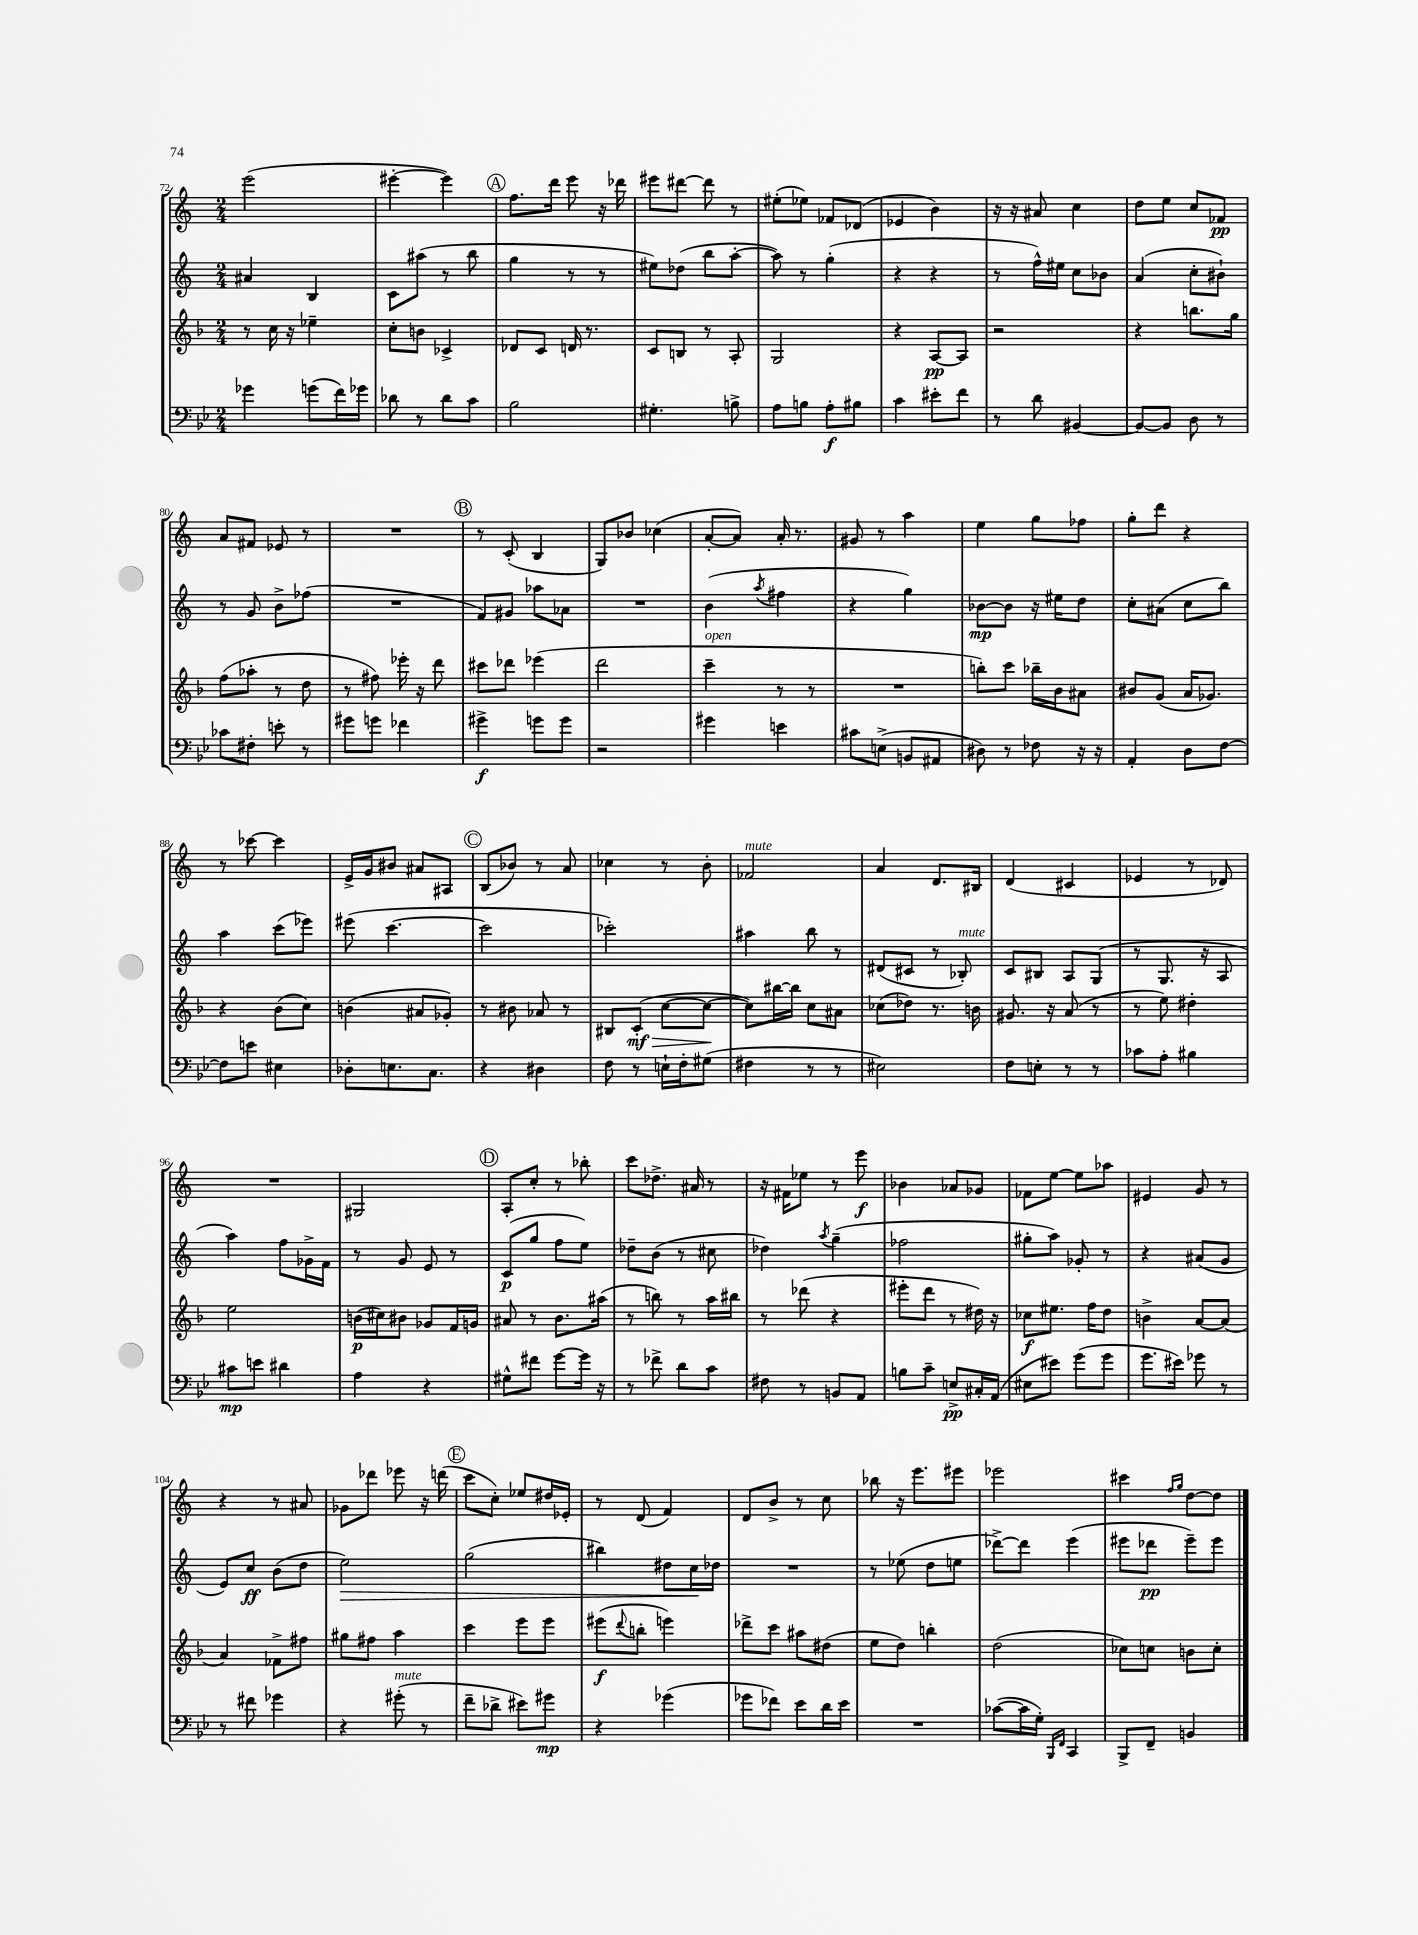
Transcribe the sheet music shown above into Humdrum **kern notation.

**kern	**kern	**kern	**kern
*staff4	*staff3	*staff2	*staff1
*clefF4	*clefG2	*clefG2	*clefG2
*k[b-e-]	*k[b-]	*k[]	*k[]
*M2/4	*M2/4	*M2/4	*M2/4
4g-\	8r	4a#/	(2eee\
.	16cc\	.	.
.	16r	.	.
(8g\L	4ee-~\	4B/	.
16f\L)	.	.	.
16g-\JJ	.	.	.
=	=	=	=
8d-\	8cc'\L	8c\L	[4eee#'\
8r	8b\J	(8aa#\J	.
8d-\L	4c-^/	8r	4eee#\])
8c\J	.	8bb\	.
=	=	=	=
2B-\	8d-/L	4gg\	8.ff\L
.	8c/J	.	.
.	.	.	16ddd\Jk
.	16d/	8r	8eee\
.	8.r	.	.
.	.	8r	16r
.	.	.	16ddd-\
=	=	=	=
4.G#'\	8c/L	8ee#\L)	8eee#\L
.	8B/J	(8dd-\J	[8ddd#\J
.	8r	8bb\L	8ddd#\]
8B^\	8A'/	[8aa'\J	8r
=	=	=	=
8A\L	2G/	8aa\])	(8ee#'\L
8B\J	.	8r	8ee-\J)
8A'\L	.	(4gg'\	8f-/L
8B#\J	.	.	(8d-/J
=	=	=	=
4c\	4r	4r	4e-/
8e#'\L	[8A/L	4r	4b\)
8f\J	8A/]J	.	.
=	=	=	=
8r	2r	8r	16r
.	.	.	16r
8d\	.	16ff^^\LL)	8a#/
.	.	16ee#\JJ	.
[4BB#/	.	8cc\L	4cc\
.	.	8b-\J	.
=	=	=	=
8BB#/_L	4r	(4a/	8dd\L
8BB#/]J	.	.	8ee\J
8D\	8.bb\L	8cc'\L	8cc/L
8r	.	8b#`\J)	8f-/J
.	16gg\Jk	.	.
=	=	=	=
8c-\L	(8ff\L	8r	8a/L
8F#'\J	8aa-'\J	8g/	8f#/J
8e'\	8r	8b^\L	8e-/
8r	8dd\	(8ff-\J	8r
=	=	=	=
8g#\L	8r	2r	2r
8g\J	8ff#\)	.	.
4f-\	16eee-'\	.	.
.	16r	.	.
.	8ddd\	.	.
=	=	=	=
4g#^\	8ccc#\L	8f/L)	8r
.	8ddd-\J	8g#/J	(8c'/
8g\L	(4eee-\	8aa-\L	4B/
8g\J	.	8a-\J	.
=	=	=	=
2r	2ddd\	2r	8G/L)
.	.	.	8b-/J
.	.	.	(4cc-\
=	=	=	=
4g#\	4ccc~\	(4b\	[8a'/L
.	.	.	8a/]J)
.	.	8qaa/	.
4e\	8r	4ff#\	16a'/
.	.	.	8.r
.	8r	.	.
=	=	=	=
8c#\L	2r	4r	8g#/
(8E^\J	.	.	8r
8BB/L	.	4gg\)	4aa\
8AA#/J	.	.	.
=	=	=	=
8D#\)	8bb'\L)	[8b-\L	4ee\
8r	8ccc\J	8b-\]J	.
8F-\	16bb-~\LL	16r	8gg\L
.	16b-\J	16ee#\LK	.
16r	8a#\J	8dd\J	8ff-\J
16r	.	.	.
=	=	=	=
4AA'/	8b#/L	8cc'\L	8gg'\L
.	(8g/J	(8a#\J	8ddd\J
8D\L	16a/LK	8cc\L	4r
.	8.g-/J)	.	.
[8F\J	.	8bb\J)	.
=	=	=	=
8F\]L	4r	4aa\	8r
8e\J	.	.	[8ccc-\
4E#\	(8b-\L	(8ccc\L	4ccc-\]
.	8cc\J)	8eee-\J)	.
=	=	=	=
8D-'\L	(4b\	(8eee#\	16e^/LL
.	.	.	16g/J
8.E\	.	[4.ccc\	8b#/J
.	8a#/L	.	8a#/L
8.C\J	.	.	.
.	8g-'/J)	.	8A#/J
=	=	=	=
4r	8r	2ccc\]	(8B/L
.	8b#\	.	8b-/J)
4D#\	8a-/	.	8r
.	8r	.	8a/
=	=	=	=
8F\	8B#/L	2ccc-'\)	4cc-\
8r	(8c'/J	.	.
16E`\LL	[8cc\L	.	8r
16F'\J	.	.	.
(8G#\J	8cc\_J	.	8b'\
=	=	=	=
4F#\	8cc\]L)	4aa#\	2f-/
.	[16bb#\L	.	.
.	16bb#\]JJ	.	.
8r	8cc\L	8bb\	.
8r	8a#\J	8r	.
=	=	=	=
2E#\)	(8cc-\L	(8d#/L	4a/
.	8dd-\J)	8c#/J	.
.	8.r	8r	8.d/L
.	.	8B-'/)	.
.	16b\	.	16B#/Jk
=	=	=	=
8F\L	8.g#/	8c/L	(4d/
8E'\J	.	8B#/J	.
.	16r	.	.
8r	(8a/	8A/L	4c#/
8r	8r	(8G/J	.
=	=	=	=
8c-\L	8r	8r	4e-/
8A'\J	8ee\)	8.G/	.
4B#\	4dd#'\	.	8r
.	.	16r	.
.	.	8A/	8d-/)
=	=	=	=
8c#\L	2ee\	4aa\)	2r
8e\J	.	.	.
4d#\	.	8ff\L	.
.	.	16g-^\L	.
.	.	16f\JJ	.
=	=	=	=
4A\	(16b\LL	8r	2G#/
.	16cc#\J)	.	.
.	8b#\J	8g/	.
4r	8g-/L	8e/	.
.	16f/L	8r	.
.	16g/JJ	.	.
=	=	=	=
8G#^^\L	8a#/	(8c/L	8A'/L
8f#\J	8r	8gg/J	8cc'/J
[8g\L	8.b-\L	8ff\L	8r
16g\]Jk	.	8ee\J)	8bb-'\
16r	(16aa#\Jk	.	.
=	=	=	=
8r	8r	8dd-~\L	8ccc\L
8f-^\	8bb\)	(8b\J	8.dd-^\J
8d\L	8r	8r	.
.	.	.	16a#/
8c\J	16aa\LL	8cc#\	8r
.	16bb#\JJ	.	.
=	=	=	=
8F#\	8r	4dd-\)	16r
.	.	.	16f#\LK
8r	(8ddd-\	.	8ee-\J
.	.	8qaa/	.
8BB/L	4r	(4gg~\	8r
8AA/J	.	.	8eee\
=	=	=	=
8B\L	8eee#'\L	2ff-\	4b-\
8c~\J	8ddd\J	.	.
8E^/L	8r	.	8a-/L
16C#'/L	16dd#\)	.	8g-/J
(16AA/JJ	16r	.	.
=	=	=	=
8E#\L	8cc-\L	8gg#'\L	8f-\L
8e#\J)	8.ee#\J	8aa\J)	[8ee\J
(8g\L	.	8g-'/	8ee\]L
.	16ff\LK	.	.
8g\J	8dd\J	8r	8aa-\J
=	=	=	=
8.g\L	4b^\	4r	4e#/
16e#\Jk)	.	.	.
8g-\	[8a/L	(8a#/L	8g/
8r	(8a/]J	8g/J	8r
=	=	=	=
8r	4a/)	8e/L)	4r
8f#\	.	8cc/J	.
4g-\	8f-^\L	(8b\L	8r
.	8ff#\J	8dd\J	8a#/
=	=	=	=
4r	8gg#\L	2ee\)	8g-\L
.	8ff#\J	.	8ddd-\J
(8g#'\	4aa\	.	8eee-\
8r	.	.	16r
.	.	.	(16ddd\
=	=	=	=
8f~\L	4ccc\	(2gg\	8ccc\L
8d-^\J	.	.	8cc'\J)
8e#\L)	8eee\L	.	8ee-/L
8g#\J	8eee\J	.	16dd#/L
.	.	.	16e-'/JJ
=	=	=	=
4r	(8eee#\L	4bb#\)	8r
.	8qqddd/	.	.
.	8bb'\J	.	(8d/
(4g-\	4eee\)	8dd#\L	4f/)
.	.	16cc\L	.
.	.	16dd-\JJ	.
=	=	=	=
8g-\L	8ddd-^\L	2r	8d/L
8f-\J)	8ccc\J	.	8b^/J
8e-\L	8aa#\L	.	8r
16d\L	(8dd#\J	.	8cc\
16e-\JJ	.	.	.
=	=	=	=
2r	8ee\L	8r	8bb-\
.	8dd\J)	(8ee-\	16r
.	.	.	8.eee\L
.	4bb'\	8dd\L	.
.	.	8ee\J	8eee#\J
=	=	=	=
([8c-\L	(2dd\	[8ddd-^\L)	2eee-\
16c-\]L	.	8ddd-\]J	.
16G'\JJ)	.	.	.
16qqBBB-/LL	.	.	.
16qqFF/JJ	.	.	.
4CC/	.	(4eee\	.
=	=	=	=
8BBB-^/L	8cc-\L)	8eee#\L	4ccc#\
8FF~/J	8cc\J	8ddd-\J	.
.	.	.	16qqff/LL
.	.	.	16qqgg/JJ
4BB/	8b\L	8eee#~\L)	[8dd\L
.	8cc'\J	8eee#\J	8dd\]J
==	==	==	==
*-	*-	*-	*-
